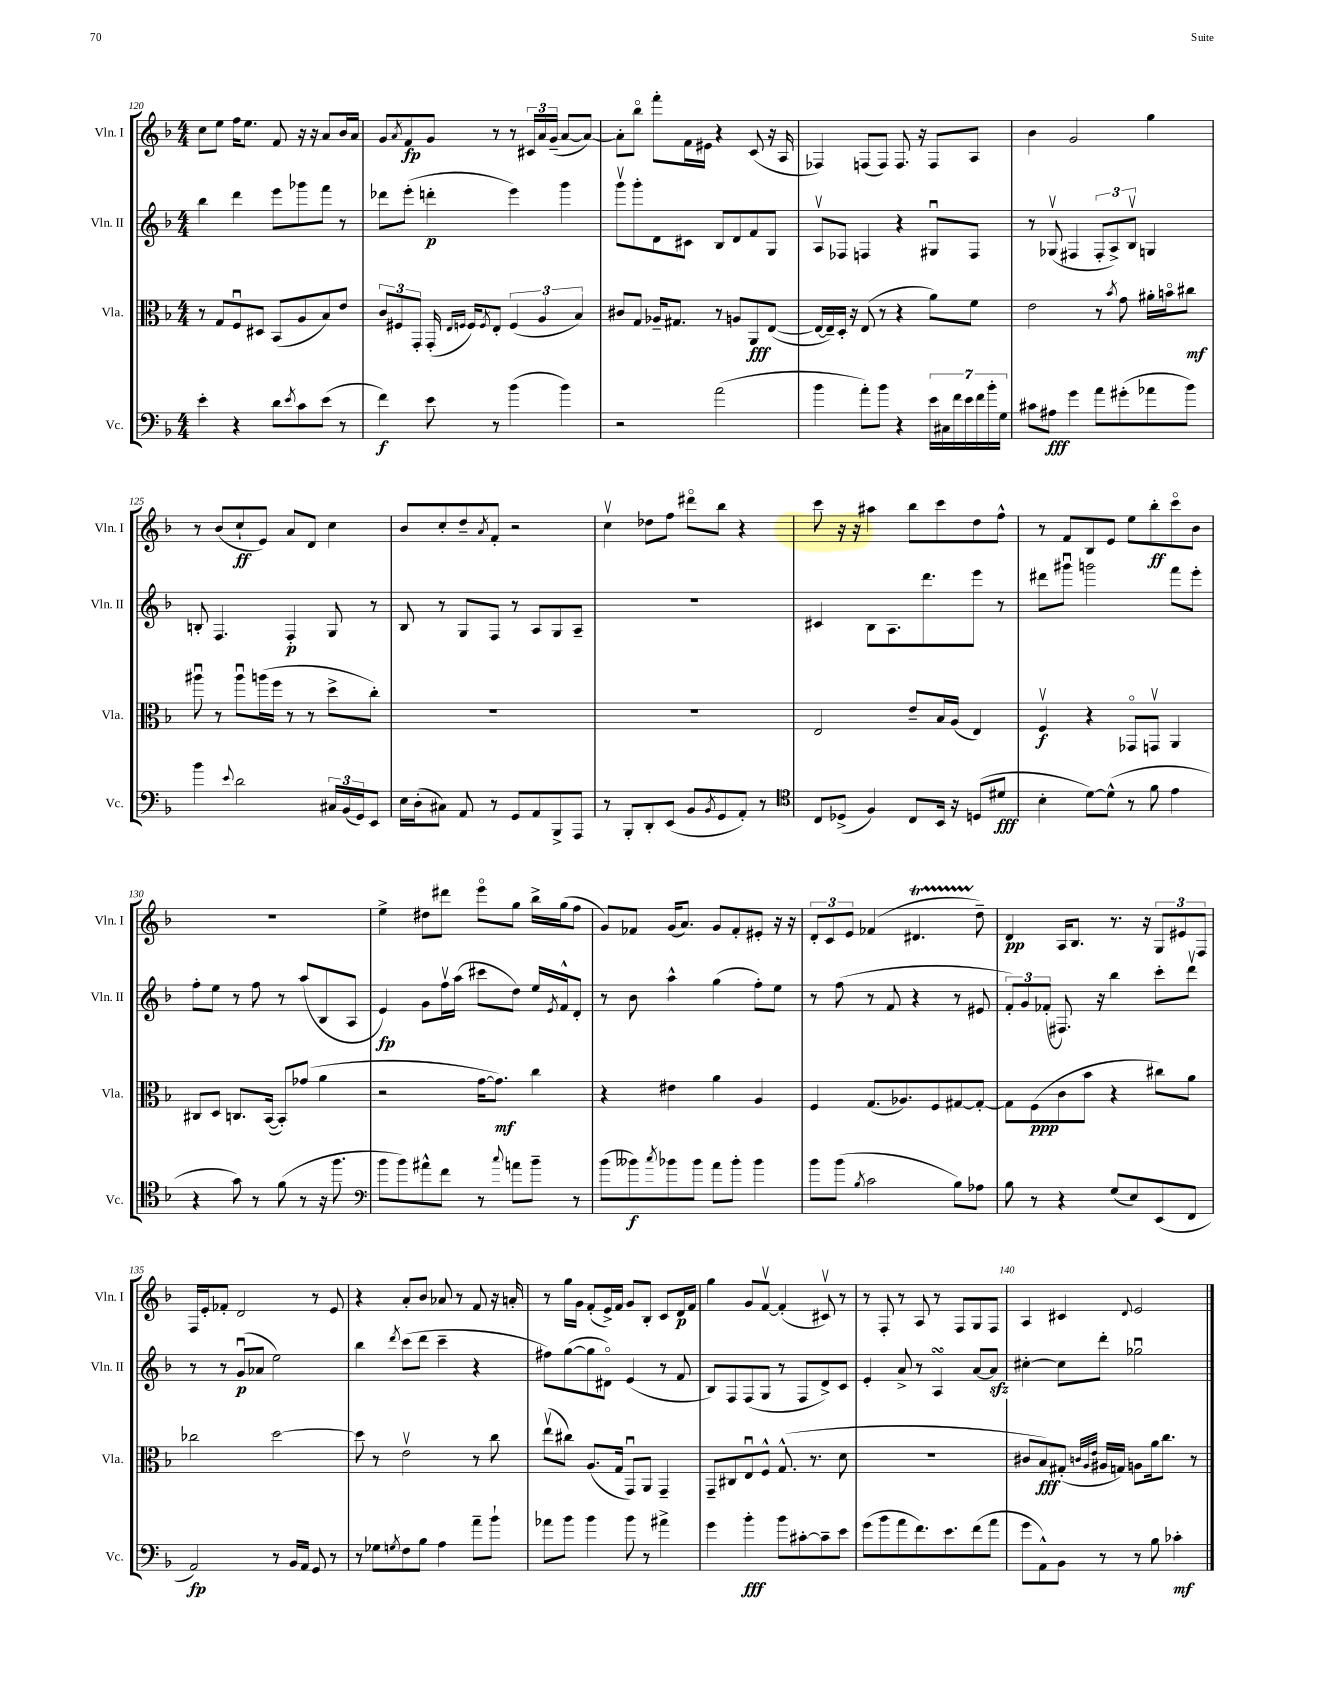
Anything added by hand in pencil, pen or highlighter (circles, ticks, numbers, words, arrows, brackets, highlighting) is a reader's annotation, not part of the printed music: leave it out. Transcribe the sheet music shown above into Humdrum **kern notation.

**kern	**dynam	**kern	**dynam	**kern	**dynam	**kern	**dynam
*part4	*part4	*part3	*part3	*part2	*part2	*part1	*part1
*staff4	*staff4	*staff3	*staff3	*staff2	*staff2	*staff1	*staff1
*I"Vc.	*	*I"Vla.	*	*I"Vln. II	*	*I"Vln. I	*
*I'Vc.	*	*I'Vla.	*	*I'Vln. II	*	*I'Vln. I	*
*clefF4	*	*clefC3	*	*clefG2	*	*clefG2	*
*k[b-]	*	*k[b-]	*	*k[b-]	*	*k[b-]	*
*M4/4	*	*M4/4	*	*M4/4	*	*M4/4	*
=120	=120	=120	=120	=120	=120	=120	=120
4e'\	.	8r	.	4bb-\	.	8cc\L	.
.	.	8G/L	.	.	.	8ee\J	.
4r	.	8Fu/	.	4ddd\	.	16ff\KL	.
.	.	.	.	.	.	8.ee\J	.
.	.	8D#X/J	.	.	.	.	.
8d\L	.	(8BB-/L	.	8eee\L	.	8f/	.
8qe/	.	.	.	.	.	.	.
8c\	.	8A/	.	8ggg-X\	.	16r	.
.	.	.	.	.	.	16r	.
(8e\J	.	8B-/)	.	8fff\J	.	8a/L	.
8r	.	8e/J	.	8r	.	16b-/L	.
.	.	.	.	.	.	16a/JJ	.
=121	=121	=121	=121	=121	=121	=121	=121
4f\)	f	12c/L	.	8ddd-X\L	.	8g/L	.
.	.	12F#X/	.	.	.	.	.
.	.	.	.	.	.	8qa/	.
.	.	.	.	(8eee'\J	.	8f/	fp
.	.	12GG'/J	.	.	.	.	.
8e\	.	(16GG'/	.	4dddn'\	p	8g/J	.
.	.	16qqE/LL	.	.	.	.	.
.	.	16qqFn/JJ	.	.	.	.	.
.	.	16F/KL)	.	.	.	.	.
.	.	8qF/	.	.	.	.	.
8r	.	8E'/J	.	.	.	8r	.
(4b-\	.	(6F/	.	4eee\)	.	8r	.
.	.	.	.	.	.	24c#X/LL	.
.	.	6A/	.	.	.	24a/	.
.	.	.	.	.	.	(24g~/JJ	.
4b-\)	.	.	.	4ggg\	.	[8a/L	.
.	.	6B-/)	.	.	.	.	.
.	.	.	.	.	.	8a/J_)	.
=122	=122	=122	=122	=122	=122	=122	=122
2r	.	8c#X/L	.	8gggv\L	.	8a'\L]	.
.	.	8G/J	.	8ggg'\	.	8bb-\J	.
.	.	16A-X~/KL	.	8d\	.	8fff'\L	.
.	.	8.G#X/J	.	.	.	.	.
.	.	.	.	8c#X\J	.	16f\L	.
.	.	.	.	.	.	16e#X\JJ	.
(2a\	.	8r	.	8B-/L	.	4r	.
.	.	8An/L	.	8d/	.	.	.
.	.	8AA/	fff	8f/	.	(8c/	.
.	.	([8E/J	.	8G/J	.	16r	.
.	.	.	.	.	.	16A/	.
=123	=123	=123	=123	=123	=123	=123	=123
4b-\	.	16E/LL_	.	8Av/L	.	4F-X/)	.
.	.	16E~/])	.	.	.	.	.
.	.	16D'/JJ	.	8F-X/J	.	.	.
.	.	16r	.	.	.	.	.
8a'\L)	.	(8E/	.	4Fn/	.	(8Fn/L	.
8b-\J	.	8r	.	.	.	8F/J)	.
4r	.	4r	.	4r	.	8.F/	.
.	.	.	.	.	.	16r	.
28e\LL	.	8a\L)	.	8G#Xu/L	.	8F/L	.
28C#X\	.	.	.	.	.	.	.
28f\	.	.	.	.	.	.	.
28e\	.	.	.	.	.	.	.
.	.	8f\J	.	8F/J	.	8A/J	.
28f\	.	.	.	.	.	.	.
28b-'\	.	.	.	.	.	.	.
28G\JJ	.	.	.	.	.	.	.
=124	=124	=124	=124	=124	=124	=124	=124
8c#X\L	.	2e\	.	8r	.	4b-\	.
8A#X\J	fff	.	.	(8G-Xv/	.	.	.
4g\	.	.	.	4F#X/	.	2g/	.
8a\L	.	8r	.	12F#'/L	.	.	.
.	.	.	.	12A^/)	.	.	.
.	.	8qb-/	.	.	.	.	.
(8g#X'\	.	8g\	.	.	.	.	.
.	.	.	.	12B-v/J	.	.	.
8a-X\	.	16a#X'\LL	.	4Gn/	.	4gg\	.
.	.	16bn\J	.	.	.	.	.
8b-\J)	.	8cc#X\J	mf	.	.	.	.
!!LO:LB:g=z
=125	=125	=125	=125	=125	=125	=125	=125
4b-\	.	8aa#Xu\	.	8Bn'/	.	8r	.
.	.	8r	.	4.F/	.	(8b-/L	.
8qqe/	.	.	.	.	.	.	.
2d\	.	8aa#u\L	.	.	.	8cc`/	ff
.	.	(16aan\L	.	.	.	8e/J)	.
.	.	16ff\JJ	.	.	.	.	.
.	.	8r	.	4F'/	p	8a/L	.
.	.	8r	.	.	.	8d/J	.
24C#X/LL	.	8dd^\L	.	8G/	.	4cc\	.
(24BB-/	.	.	.	.	.	.	.
24GG/J)	.	.	.	.	.	.	.
8EE/J	.	8cc'\J)	.	8r	.	.	.
=126	=126	=126	=126	=126	=126	=126	=126
16E\LL	.	1r	.	8B-/	.	8b-/L	.
(16D'\J	.	.	.	.	.	.	.
8C#X\J)	.	.	.	8r	.	8cc'/	.
8AA/	.	.	.	8G/L	.	8dd~/	.
.	.	.	.	.	.	8qa/	.
8r	.	.	.	8F/J	.	8f'/J	.
8GG/L	.	.	.	8r	.	2r	.
8AA/	.	.	.	8A/L	.	.	.
8BBB-^/	.	.	.	8G/	.	.	.
8AAA/J	.	.	.	8A~/J	.	.	.
=127	=127	=127	=127	=127	=127	=127	=127
8r	.	1r	.	1r	.	4ccv\	.
8BBB-'/L	.	.	.	.	.	.	.
8DD'/	.	.	.	.	.	8dd-X\L	.
(8EE/J	.	.	.	.	.	8ff\J	.
8BB-/L	.	.	.	.	.	8ddd#X\L	.
8qBB-/	.	.	.	.	.	.	.
8GG/	.	.	.	.	.	8bb-\J	.
8AA'/J)	.	.	.	.	.	4r	.
8r	.	.	.	.	.	.	.
=128	=128	=128	=128	=128	=128	=128	=128
*clefC4	*	*	*	*	*	*	*
8C/L	.	2E/	.	4c#X/	.	8ccc\	.
(8D-X^/J	.	.	.	.	.	16r	.
.	.	.	.	.	.	16r	.
4F/)	.	.	.	8B-\L	.	4aa#X\	.
.	.	.	.	8.A\	.	.	.
8C/L	.	8e~/L	.	.	.	8bb-\L	.
.	.	.	.	8.ddd\	.	.	.
16BB-/Jk	.	16B-/L	.	.	.	8ccc\	.
16r	.	(16A/JJ	.	.	.	.	.
(8Dn/L	.	4E/)	.	8eee\J	.	8dd\	.
8d#X/J	fff	.	.	8r	.	8ff^^\J	.
=129	=129	=129	=129	=129	=129	=129	=129
4B-'\	.	4Fv/	f	8ddd#X\L	.	8r	.
.	.	.	.	8ggg#Xu\J	.	8f/L	.
[8d\L)	.	4r	.	2gggn\	.	8B-/	.
(8d^^\J]	.	.	.	.	.	8e/J	.
8r	.	8GG-X/L	.	.	.	8ee\L	.
8f\	.	8GGnv/J	.	.	.	8bb-'\	ff
4e\	.	4AA/	.	8fff\L	.	8ccc\	.
.	.	.	.	8eee'\J	.	8b-\J	.
!!LO:LB:g=z
=130	=130	=130	=130	=130	=130	=130	=130
4r	.	8C#X/L	.	8ff'\L	.	1r	.
.	.	8D/J	.	8ee\J	.	.	.
8g\)	.	8.Cn/L	.	8r	.	.	.
8r	.	.	.	8ff\	.	.	.
.	.	([16BB-/Jk	.	.	.	.	.
(8f\	.	8BB-'/L])	.	8r	.	.	.
8r	.	(8g-X/J	.	(8aa/L	.	.	.
16r	.	4a\	.	8B-/	.	.	.
8.ff\	.	.	.	.	.	.	.
.	.	.	.	8A/J	.	.	.
=131	=131	=131	=131	=131	=131	=131	=131
*clefF4	*	*	*	*	*	*	*
8b-\L	.	2r	.	4e/)	fp	4ee^\	.
8b-\)	.	.	.	.	.	.	.
8a#X^^\	.	.	.	8g\L	.	8dd#X\L	.
8f\J	.	.	.	16ffv\L	.	8ddd#X\J	.
.	.	.	.	(16aa\JJ	.	.	.
8r	.	[16g\KL	.	8ccc#X\L	.	8eee\L	.
.	.	8.g\J])	mf	.	.	.	.
8qqcc/	.	.	.	.	.	.	.
8an\L	.	.	.	8dd\J)	.	8gg\J	.
8b-~\J	.	4cc\	.	16ee/LL	.	16bb-^\LL	.
.	.	.	.	8qe/	.	.	.
.	.	.	.	16f^^/J	.	(16gg\J	.
8r	.	.	.	8d'/J	.	8ff\J	.
=132	=132	=132	=132	=132	=132	=132	=132
(8b-\L	.	4r	.	8r	.	8g/L)	.
8b--X\)	f	.	.	8b-\	.	8f-X/J	.
8qcc/	.	.	.	.	.	.	.
8b-X\	.	4e#X\	.	4aa^^\	.	(16g/KL	.
.	.	.	.	.	.	8.a/J)	.
8b-\J	.	.	.	.	.	.	.
8a\L	.	4a\	.	(4gg\	.	8g/L	.
8b-'\J	.	.	.	.	.	8f-'/	.
4b-\	.	4A/	.	8ff'\L)	.	8e#X'/J	.
.	.	.	.	8ee\J	.	16r	.
.	.	.	.	.	.	16r	.
=133	=133	=133	=133	=133	=133	=133	=133
8b-\L	.	4F/	.	8r	.	12d'/L	.
.	.	.	.	.	.	12c/	.
(8b-\J	.	.	.	(8ff\	.	.	.
.	.	.	.	.	.	12e/J	.
8qB-/	.	.	.	.	.	.	.
2c\	.	(8.G/L	.	8r	.	(4f-X/	.
.	.	.	.	8f/	.	.	.
.	.	8.A-X/)	.	.	.	.	.
.	.	.	.	4r	.	4.d#Xt/	.
.	.	8F/	.	.	.	.	.
8B-\L)	.	[8G#X/	.	8r	.	.	.
8A-X\J	.	8G#'/J_	.	8e#X/	.	8dd~\)	.
=134	=134	=134	=134	=134	=134	=134	=134
8B-\	.	8G#\L]	.	12f'/L)	.	4d/	pp
.	.	.	.	12g/	.	.	.
8r	.	(8F\	ppp	.	.	.	.
.	.	.	.	(12f-X'/J	.	.	.
4r	.	8c\	.	8.F#X/)	.	16A/KL	.
.	.	.	.	.	.	8.B-/J	.
.	.	8b-\J	.	.	.	.	.
.	.	.	.	16r	.	.	.
(8G/L	.	4r	.	4bb-\	.	8.r	.
8E/)	.	.	.	.	.	.	.
.	.	.	.	.	.	16r	.
(8EE/	.	8cc#X\L)	.	8ccc'\L	.	12G/L	.
.	.	.	.	.	.	12e#X/	.
8FF/J	.	8a\J	.	8dddv\J	.	.	.
.	.	.	.	.	.	12F/J	.
!!LO:LB:g=z
=135	=135	=135	=135	=135	=135	=135	=135
2AA/)	fp	2cc-X\	.	8r	.	16F/LL	.
.	.	.	.	.	.	16e'/J	.
.	.	.	.	8r	.	8f-X'/J	.
.	.	.	.	(8gu/L	p	2d/	.
.	.	.	.	8a-X/J	.	.	.
8r	.	[2dd\	.	2ee\)	.	.	.
16BB-/LL	.	.	.	.	.	.	.
16AA/JJ	.	.	.	.	.	.	.
8GG/	.	.	.	.	.	8r	.
8r	.	.	.	.	.	8e/	.
=136	=136	=136	=136	=136	=136	=136	=136
8r	.	8dd\]	.	4bb-\	.	4r	.
8G-X\L	.	8r	.	.	.	.	.
8qGn/	.	.	.	8qddd/	.	.	.
8F\	.	2ev\	.	(8ccc\L	.	8a'/L	.
8B-\J	.	.	.	8ddd\J	.	8b-/J	.
4A\	.	.	.	4ccc~\	.	8a-X/	.
.	.	.	.	.	.	8r	.
8a~\L	.	8r	.	4r	.	8f/	.
8b-`\J	.	8cc\	.	.	.	16r	.
.	.	.	.	.	.	16an'/	.
=137	=137	=137	=137	=137	=137	=137	=137
8a-X\L	.	(8eev\L	.	8ff#X\L)	.	8r	.
8b-\J	.	8cc#X\J)	.	([8gg\	.	16gg\LL	.
.	.	.	.	.	.	16g\JJ	.
4b-\	.	(8.A/L	.	8gg\]	.	(8f'/L	.
.	.	.	.	8d#X\J)	.	16e^/L)	.
.	.	16G/Jk	.	.	.	16f/JJ	.
8b-\	.	8GGu/L)	.	(4e/	.	8g/L	.
8r	.	8AA/J	.	.	.	8B-'/J	.
4a#X^\	.	4GG~/	.	8r	.	8c/L	.
.	.	.	.	8f/	.	16d/L	p
.	.	.	.	.	.	16f/JJ	.
=138	=138	=138	=138	=138	=138	=138	=138
4g\	.	8GG~/L	.	8B-/L)	.	4gg\	.
.	.	8C#X/	.	8F/	.	.	.
4b-'\	fff	8Eu/	.	(8F/	.	8g/L	.
.	.	8F^^/J	.	8G/J	.	[8fv/J	.
8b-\L	.	(8.G^^/	.	8r	.	(4f'/]	.
[8c#X'\	.	.	.	8F/L	.	.	.
.	.	8.r	.	.	.	.	.
8c#~\]	.	.	.	8d^/)	.	8c#Xv/)	.
8e\J	.	8d\	.	8c/J	.	8r	.
=139	=139	=139	=139	=139	=139	=139	=139
(8g\L	.	1r	.	4e'/	.	8r	.
8b-\	.	.	.	.	.	8F'/	.
8a\	.	.	.	8a^/	.	8r	.
8.f\)	.	.	.	8r	.	8A/	.
.	.	.	.	4AsSsS/	.	8r	.
8.e\	.	.	.	.	.	.	.
.	.	.	.	.	.	8F/L	.
(8f\	.	.	.	[8a/L	.	8G/	.
8a\J	.	.	.	8azz/J]	.	8F/J	.
=140	=140	=140	=140	=140	=140	=140	=140
8g\L	.	8c#X/L	.	[4cc#X'\	.	4A/	.
8AA^^\)	.	8B-/)	fff	.	.	.	.
8BB-\J	.	(8G#X'/J	.	8cc#\L]	.	4c#X/	.
.	.	32qqcn/LLL	.	.	.	.	.
.	.	32qqA/	.	.	.	.	.
.	.	32qqe/JJJ	.	.	.	.	.
8r	.	16A#X/LL	.	8ddd'\J	.	.	.
.	.	16Gn/JJ)	.	.	.	.	.
.	.	.	.	.	.	8qqd/	.
8r	.	8An\L	.	2gg-Xu\	.	2e/	.
8B-\	.	16a\k	.	.	.	.	.
.	.	8.cc\J	.	.	.	.	.
4c-X'\	mf	.	.	.	.	.	.
.	.	8r	.	.	.	.	.
==	==	==	==	==	==	==	==
*-	*-	*-	*-	*-	*-	*-	*-
